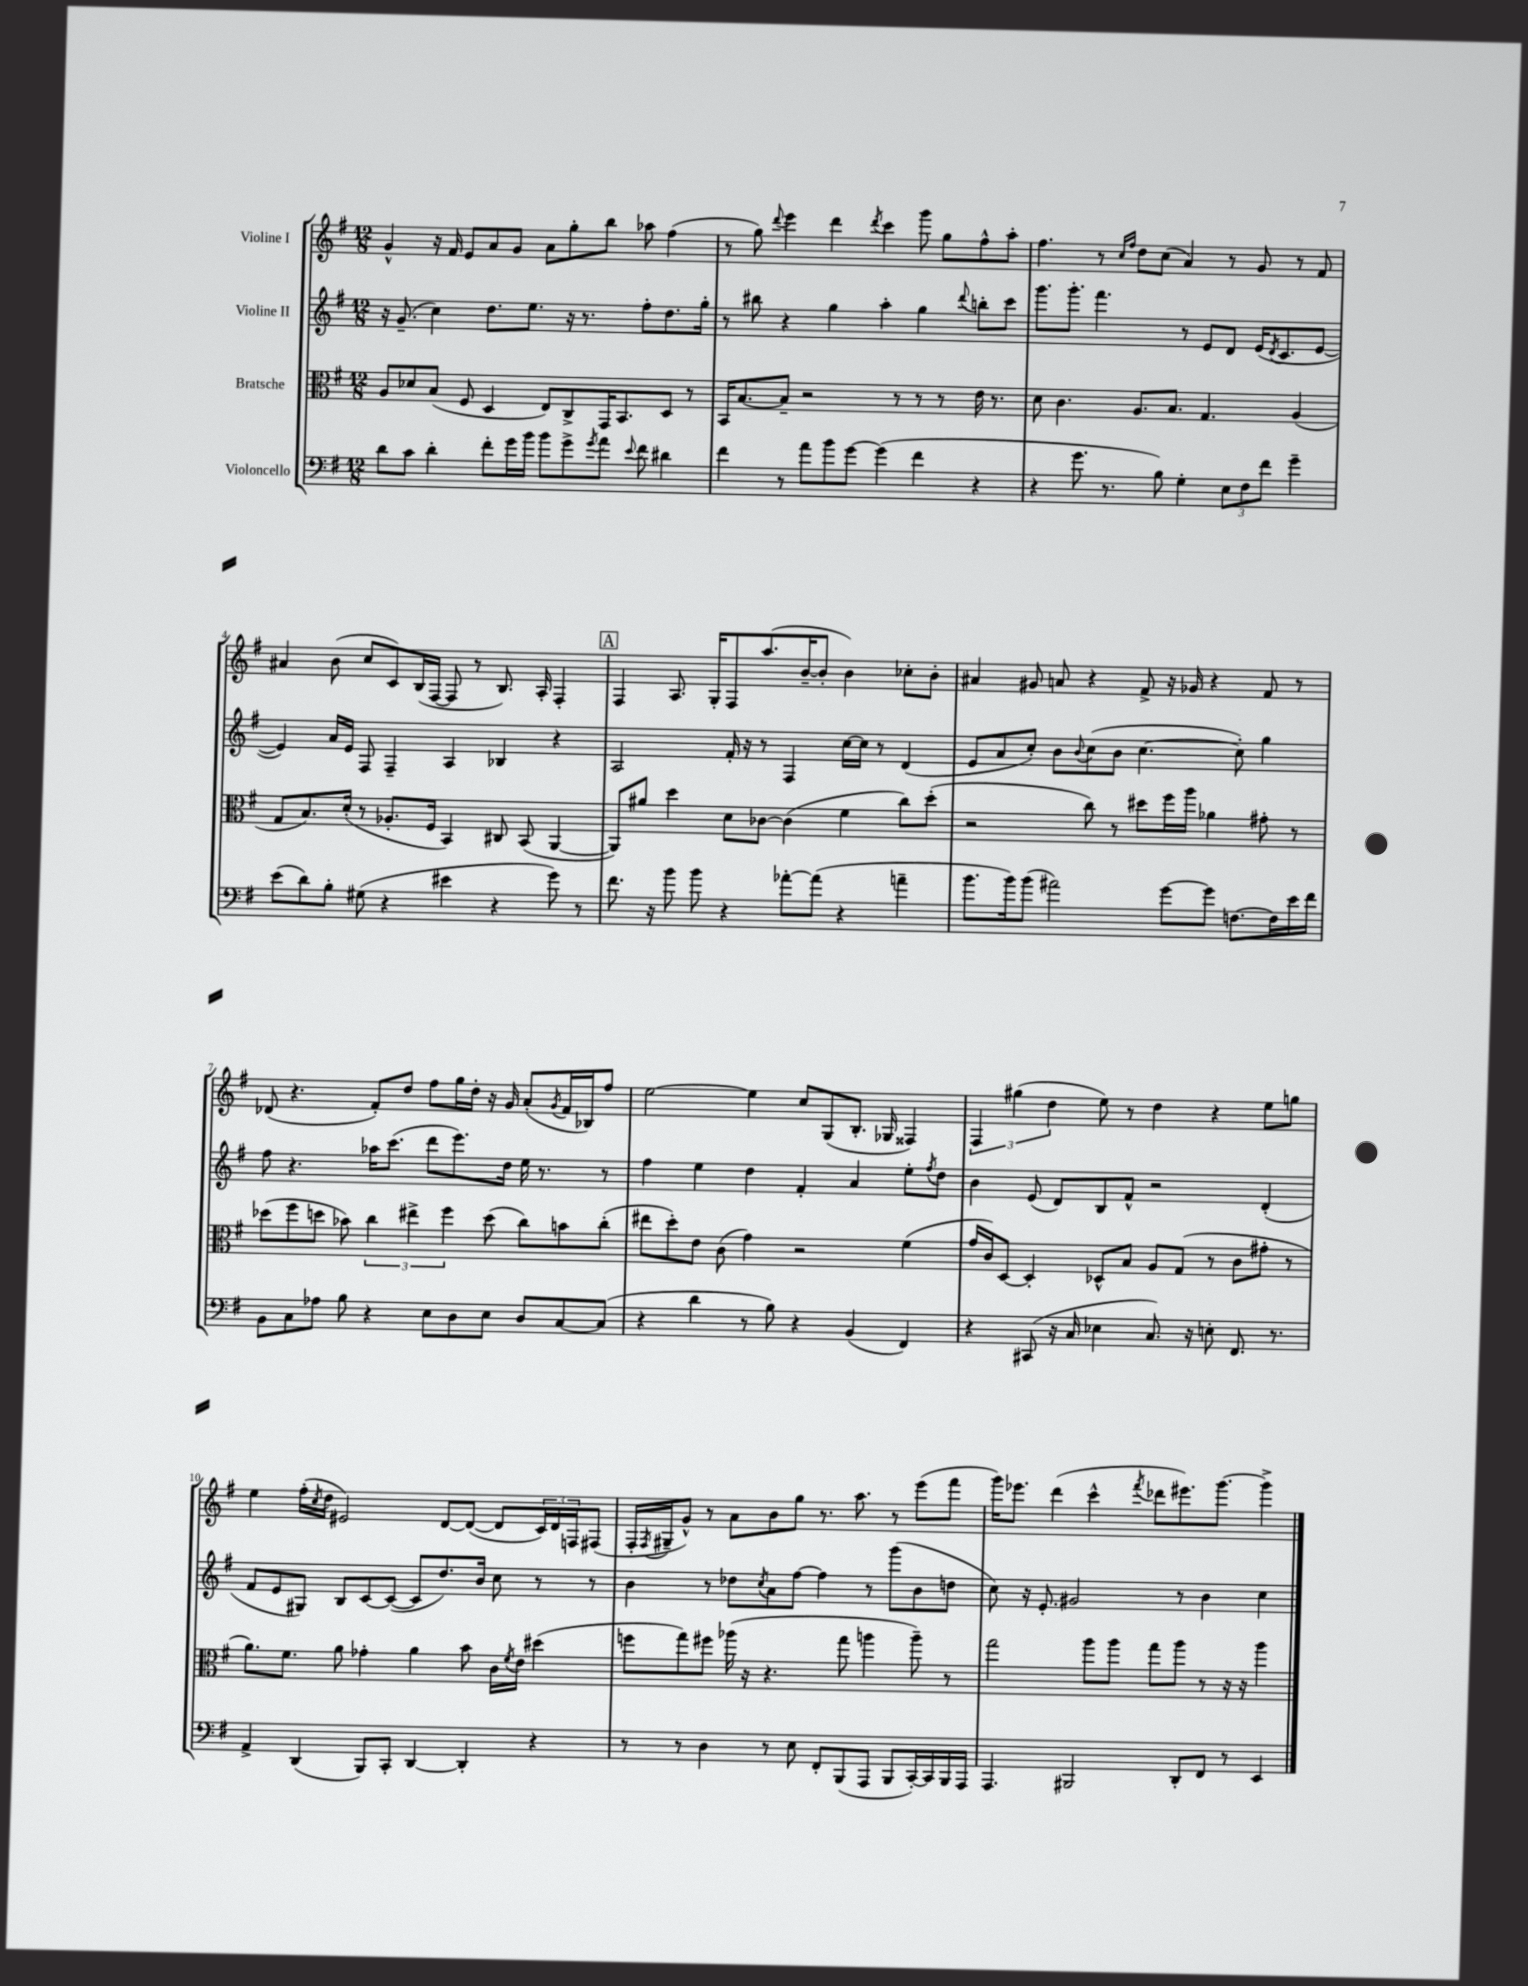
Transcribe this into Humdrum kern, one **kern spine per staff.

**kern	**kern	**kern	**kern
*staff4	*staff3	*staff2	*staff1
*clefF4	*clefC3	*clefG2	*clefG2
*k[f#]	*k[f#]	*k[f#]	*k[f#]
*M12/8	*M12/8	*M12/8	*M12/8
8d\L	8A/L	16r	4g^^/
.	.	(8.g~/	.
8c\J	8d-/	.	.
4d'\	(8B/J	4cc\)	16r
.	.	.	16f#/
.	8F#/	.	8e/L
8f#'\L	4D/	8.dd\L	8a/
16g\L	.	.	8g/J
16b\JJ	.	8.ee\J	.
8b\L	8E/L)	.	8a\L
8g^\	8C^/	16r	8gg'\
.	.	8.r	.
8qg/	.	.	.
8a\J	16GG/K	.	8bb\J
.	8.BB/	.	.
8qqe/	.	.	.
8f#\	.	8ff#'\L	8aa-\
4d#\	8D/J	8.dd\	(4ff#\
.	8r	.	.
.	.	16gg'\Jk	.
=	=	=	=
4f#\	16BB/LK	8r	8r
.	[8.B/	.	.
.	.	8bb#\	8gg\)
.	.	.	8qqddd/
8r	8B~/]J	4r	4eee\
8a\L	2r	.	.
8b\	.	4gg\	4ddd\
[8g\J	.	.	.
.	.	.	8qddd/
(4g\]	.	4aa'\	4ccc\
.	8r	.	.
4f#\	8r	4gg\	8ggg\
.	8r	.	8gg\L
.	.	8qqddd/	.
4r	16e\	8bb'\L	8ff#^^\
.	8.r	.	.
.	.	8ccc\J	8aa'\J
=	=	=	=
4r	8d\	8.ggg\L	4.ff#\
.	4.c\	.	.
.	.	8.ggg'\J	.
8.g\	.	.	.
.	.	4.fff#\	8r
8.r	.	.	.
.	.	.	16qqcc/LL
.	.	.	16qqff#/JJ
.	8.A/L	.	8dd\L
8B\)	.	.	(8cc\J
.	8.B/J	.	.
4G'\	.	8r	4a/)
.	4.G/	8e/L	.
12E\L	.	8d/J	8r
12F#\	.	.	.
.	.	(16e/LK	8g/
12f#\J	.	.	.
.	.	8qd/	.
.	.	8.c/	.
4g~\	(4A/	.	8r
.	.	[8e/J	8f#/
=	=	=	=
(8e\L	8G/L	4e/])	4a#/
8d\)	8.B/)	.	.
8B'\J	.	16a/LL	(8b\
.	(16d'/Jk	16e/JJ	.
(8G#\	8r	8F#/	8cc/L
4r	8.A-'/L	4F#~/	8c/)
.	.	.	(16B/L
.	16F#/Jk	.	[16F#/JJ
4e#\	4BB/)	4A/	8F#/]
.	.	.	8r
4r	8C#/	4B-/	8.B/)
.	(8BB/	.	.
.	.	.	16A'/
8g\)	[4AA/	4r	4F#'/
8r	.	.	.
=	=	=	=
8.f#\	8AA/]L)	2A/	4F#/
.	8a#/J	.	.
16r	.	.	.
8b\	4dd\	.	8.A/
8b\	.	.	.
.	.	.	16G'/LK
4r	8d\L	16f#'/	8F#/
.	.	16r	.
.	[8c-\J	8r	(8.aa/
[8a-'\L	(4c-\]	4F#/	.
.	.	.	[16b~/K
(8a-\]J	.	.	8b'/]J
4r	4f#\	[16cc\LL	4b\)
.	.	16cc\]JJ	.
.	.	8r	.
4a~\	8cc\L)	(4d/	8cc-'\L
.	(8dd'\J	.	8b'\J
=	=	=	=
8.b\L	2r	8e/L	4a#/
.	.	8a/	.
16b\k)	.	.	.
(8b\J	.	8cc'/J)	8g#/
2a#\)	.	8b\L	8a/
.	.	8qqb/	.
.	8cc\)	(8cc\	4r
.	8r	8b\J	.
.	8dd#\L	[4.cc\	8f#^/
[8g\L	16ff#\L	.	16r
.	16aa\JJ	.	16g-/
8g\]J	4a-\	.	4r
[8.F\L	.	8cc'\])	.
.	8g#'\	4gg\	8f#/
16F\]L	.	.	.
16e\	8r	.	8r
16f#\JJ	.	.	.
=	=	=	=
8BB\L	(8dd-\L	8ff#\	(8d-/
8C\	8ff#\	4.r	4.r
8A-\J	8dd\J	.	.
8B\	8b-\)	.	.
4r	6cc\	16aa-\LK	8f#'/L)
.	.	(8.ccc\J	.
.	.	.	8dd/J
.	6ee#^\	.	.
8E\L	.	8ddd\L	8ff#\L
.	6ff#\	.	.
8D\	.	8.eee\)	16gg\L
.	.	.	16dd'\JJ
8E\J	(8dd\	.	16r
.	.	16dd\Jk	16g/
8D/L	8cc\L)	16ee\	(8a'/L
.	.	8.r	.
.	.	.	8qg/
[8C/	8b\	.	16f#/L
.	.	.	16B-/J)
(8C/]J	(8cc'\J	8r	8ff#/J
=	=	=	=
4r	8ee#\L	4ff#\	[2ee\
.	8dd'\)	.	.
4d\	8e\J	4ee\	.
.	(8c\	.	.
8r	4g\)	4dd\	4ee\]
8B\)	.	.	.
4r	2r	4f#'/	8cc/L
.	.	.	(8G/
(4BB/	.	4a/	8.B'/J
.	.	.	16G-/
4FF#/)	(4f#\	8ee'\L	4F##/)
.	.	8qff#/	.
.	.	8dd\J	.
=	=	=	=
4r	16g/LL	4b\	6F#/
.	16c/J)	.	.
.	[8D/J	.	.
.	.	.	(6gg#\
(8CC#/	4D'/]	(8e/	.
.	.	.	6dd\
16r	.	8d/L)	.
16C/	.	.	.
4E-\	8D-^^/L	8B/	8ee\)
.	8B/J	8f#^^/J	8r
8.C/)	8A/L	2r	4dd\
.	(8G/J	.	.
16r	.	.	.
8E'\	8r	.	4r
8.FF#/	8c\L	.	.
.	8g#'\J	(4d'/	8ee\L
8.r	.	.	.
.	8r	.	8gg\J
=	=	=	=
4AA^/	8.a\L)	8f#/L	4ee\
.	.	8e/	.
.	8.f#\J	.	.
(4DD/	.	8G#/J)	(16ff#'\LL
.	.	.	8qcc/
.	.	.	16dd\JJ
.	8a\	8B/L	2e#/)
8BBB/L)	4g-'\	[8c/	.
8CC'/J	.	(8c/_J	.
[4DD/	4a\	8c/]L	.
.	.	8.dd/)	[8d/L
4DD'/]	8b\	.	(8d/_J
.	.	16b/Jk	.
.	16c\LL	8cc\	8d/]L
.	8qf#/	.	.
.	16e\JJ	.	.
4r	(4dd#\	8r	24c/L)
.	.	.	24d/
.	.	.	24F/J
.	.	8r	(8F#/J
=	=	=	=
8r	8ff\L	4b\	16F#'/LL
.	.	.	8qF#/
.	.	.	16G#~/J
8r	8gg\)	.	8g^^/J)
4D\	8ff#\J	8r	8r
.	(16aa-\	8dd-\L	8a\L
.	16r	.	.
.	.	8qcc/	.
8r	4.r	8a\	8b\
8E\	.	[8ff#\J	8gg\J
8FF#'/L	.	4ff#\]	8.r
(8BBB/	8gg\	.	.
.	.	.	8.aa\
8AAA/J	4aa\	8r	.
8BBB/L	.	(8ggg\L	8r
[16CC'/L)	8aa~\)	8b\	(8eee\L
16CC/]	.	.	.
16BBB/	8r	8dd\J	8fff#\J
16AAA/JJ	.	.	.
=	=	=	=
4.AAA/	2gg\	8cc\)	16ggg\LK)
.	.	.	8.eee-\J
.	.	16r	.
.	.	8.e'/	.
.	.	.	(4ddd\
2BBB#/	.	2g#/	.
.	8aa\L	.	4ccc^^\
.	8aa\J	.	.
.	.	.	8qfff#/
.	8gg\L	.	8ddd-\L
8DD'/L	8aa\J	8r	8.eee#\)
8FF#/J	8r	4b\	.
.	.	.	[8.ggg\J
8r	16r	.	.
.	16r	.	.
4EE/	4aa\	4cc\	4ggg^\]
==	==	==	==
*-	*-	*-	*-
